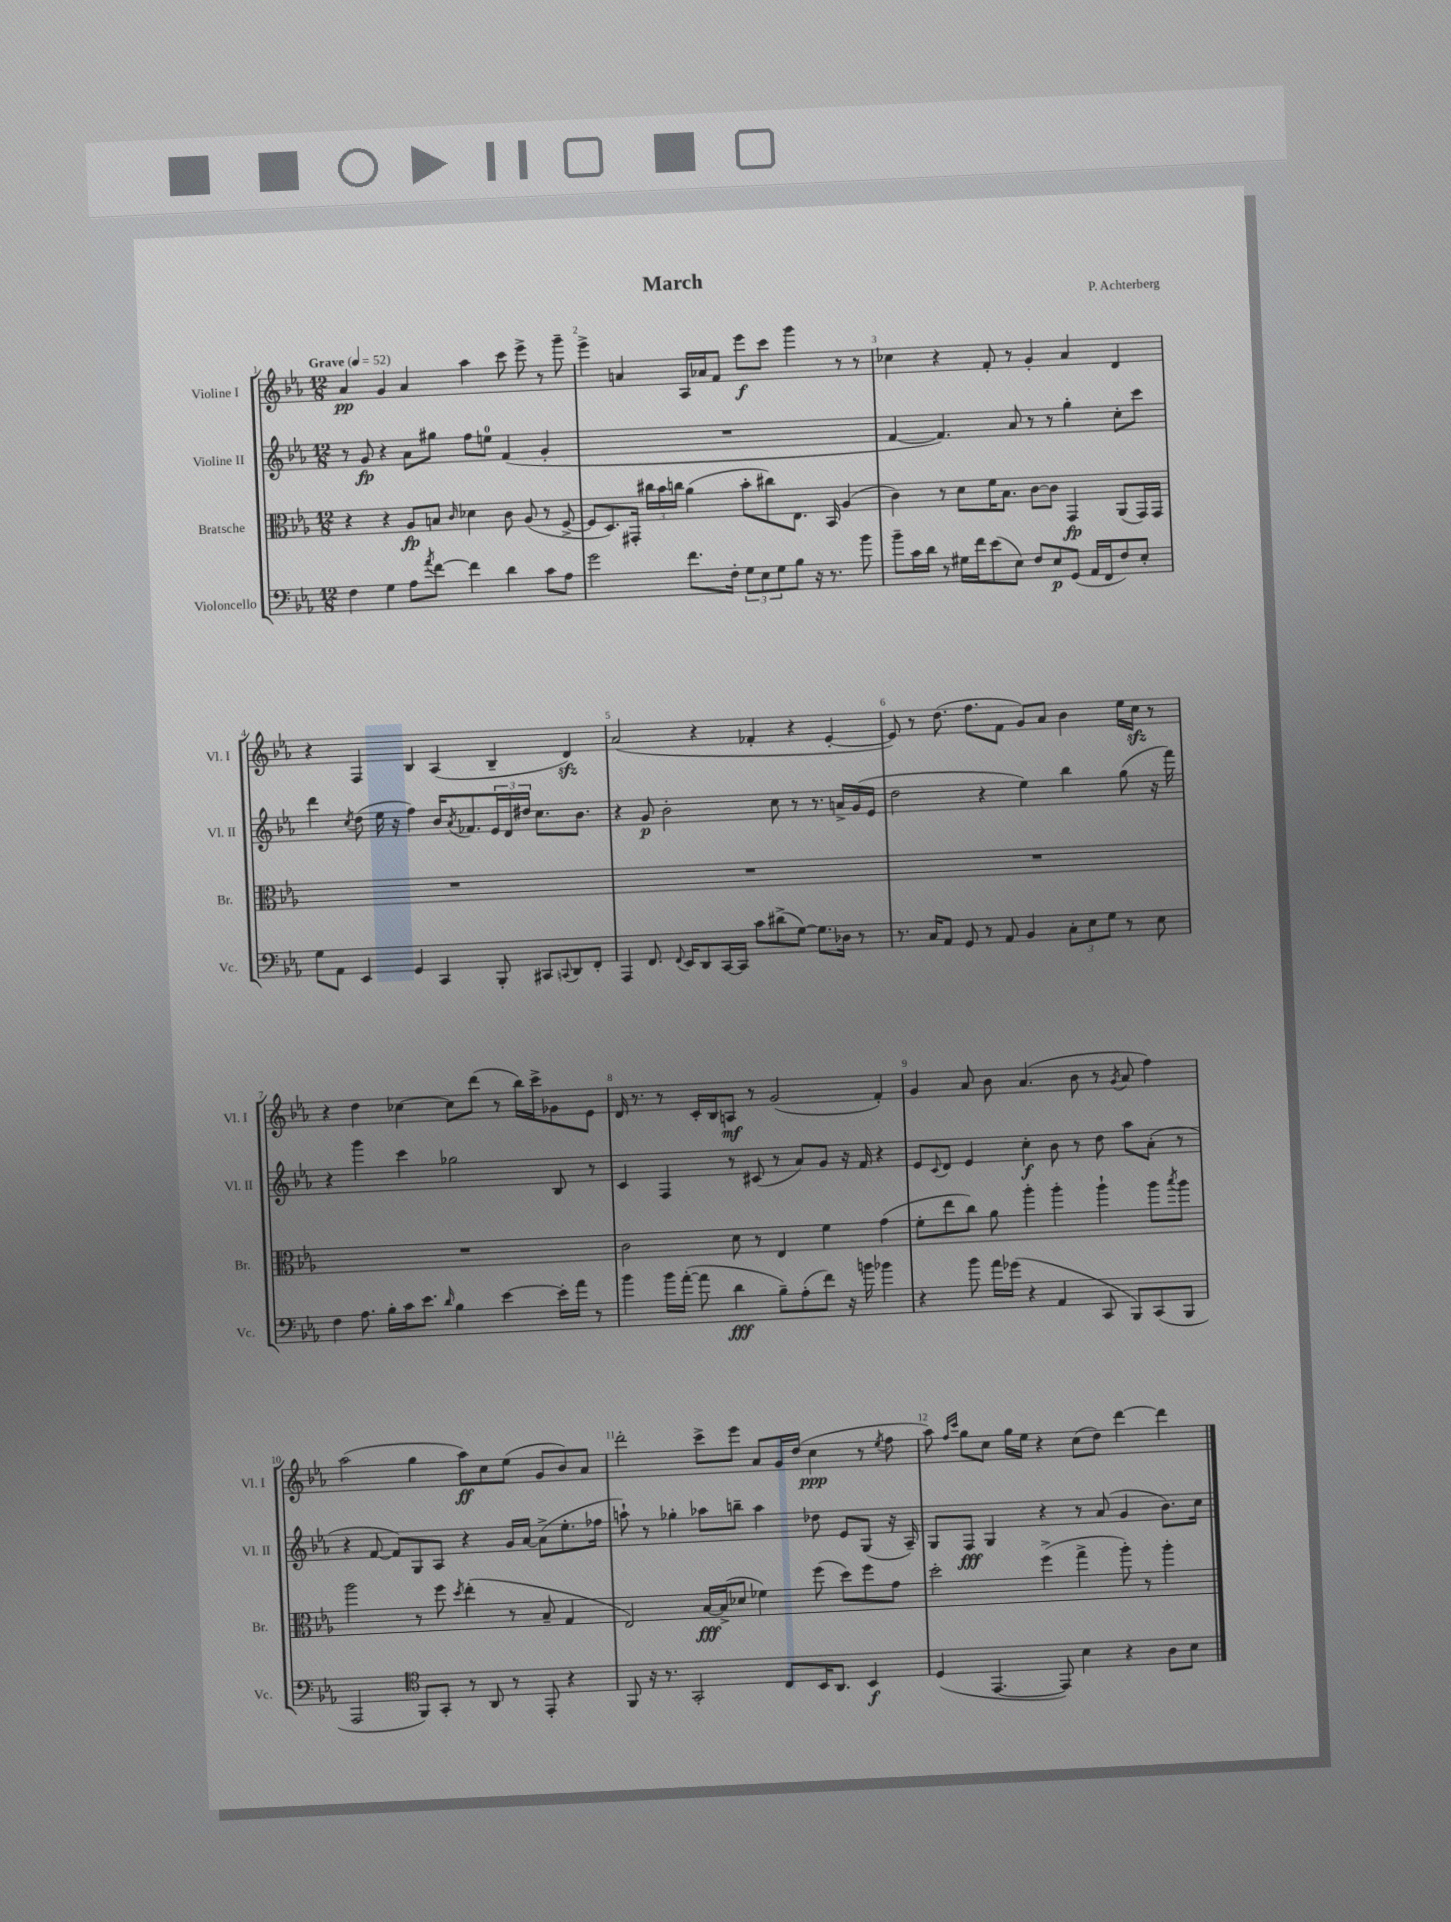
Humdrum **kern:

**kern	**kern	**kern	**kern
*staff4	*staff3	*staff2	*staff1
*clefF4	*clefC3	*clefG2	*clefG2
*k[b-e-a-]	*k[b-e-a-]	*k[b-e-a-]	*k[b-e-a-]
*M12/8	*M12/8	*M12/8	*M12/8
*MM52	*MM52	*MM52	*MM52
4F	4r	8r	4a-
.	.	8g	.
4G	4r	4r	4g
8A-	8A-	8a-	4a-
8qa-	.	.	.
[8f	8B	8gg#	.
.	16qqc	.	.
4f]	4d-	8ff	4aa-
.	.	8ee	.
4d	8c	(4f	8ccc
.	(8A-	.	8eee-^
8c	8r	4g'	8r
8A-	[8F^	.	8ggg~
=	=	=	=
2g	8F]	1.r	4eee-^
.	8.D)	.	.
.	.	.	4a
.	16GG#'	.	.
.	24cc#	.	.
.	24b-	.	.
.	24cc	.	.
8.f	(4a-	.	16A-
.	.	.	16a-
.	.	.	8f
16F'	.	.	.
12G	8b-'	.	8eee-
12E-	.	.	.
.	8cc#)	.	8ccc
12G	.	.	.
8B-	8.E-	.	4ggg
16r	.	.	.
8.r	16BB-	.	.
.	(4A-	.	8r
8b-	.	.	8r
=	=	=	=
8b-~	4c)	[4f	4cc-
16c	.	.	.
16d	.	.	.
8r	8r	4.f])	4r
16G#	8d	.	.
16f	.	.	.
(8e-	16f	.	8f'
.	8.B-	.	.
8E-)	.	8a-	8r
8F	[8c	8r	4g'
8E-	8c]	8r	.
(8GG	4GG	4gg'	4a-
16AA-	.	.	.
16FF	.	.	.
8F)	(8AA-	8cc'	4d
8E-'	16GG)	8ccc	.
.	16GG	.	.
=	=	=	=
8G	1.r	4ddd	4r
8AA-	.	.	.
.	.	8qcc	.
4EE-	.	(8dd	4F
.	.	16ee-	.
.	.	16r	.
4GG	.	4ff)	4B-
4CC	.	16b-	(4A-
.	.	8qa-	.
.	.	8.f-	.
8BBB-'	.	24e-	4B-~
.	.	24d	.
.	.	24dd#	.
8CC#	.	8.cc	.
8qqCC	.	.	.
8DD	.	.	4d)
.	.	8.b-	.
8FF'	.	.	.
=	=	=	=
4AAA-	1.r	4r	(2a-
8.FF	.	8g	.
.	.	2b-'	.
8qqFF	.	.	.
16EE-	.	.	.
8DD	.	.	4r
[16CC	.	.	.
16CC]	.	.	.
8c	.	.	4f-'
(8d#^	.	8cc	.
[8G)	.	8r	4r
8.G]	.	8.r	.
.	.	.	[4e-'
16D-	.	16a^	.
8r	.	(16g	.
.	.	16e-	.
=	=	=	=
8.r	1.r	2dd	8e-])
.	.	.	8r
16C	.	.	.
8AA-	.	.	(8.dd
8GG	.	.	.
.	.	.	8.ff
8r	.	4r	.
8AA-	.	.	8f
4BB-	.	4ee-)	8g)
.	.	.	8a-
12C'	.	4bb-	4b-
12E-	.	.	.
12G	.	.	.
8r	.	(8gg	16ee-
.	.	.	16cc
8E-	.	16r	8r
.	.	16fff)	.
=	=	=	=
4F	1.r	4r	4r
8.A-	.	4ggg	4dd
16B-'	.	.	.
16c	.	4ccc	[4cc-
8.e-	.	.	.
16qqd	.	.	.
4B-	.	2gg-	8cc-]
.	.	.	(8ddd
[4e-	.	.	8r
.	.	.	16bb-)
.	.	.	16ccc^
16e-']	.	8B-	8g-
16a-	.	.	.
8r	.	8r	8e-
=	=	=	=
4b-	2c	4c	16d
.	.	.	8.r
16b-	.	4F	8r
([16a-'	.	.	.
8a-]	.	.	16c'
.	.	.	16B-
4d	8d	8r	8A
.	8r	(8c#	8r
8B-~)	4E-	8r	(2g
(8A-'	.	8a-)	.
8f)	4f	8g	.
16r	.	16r	.
16b	.	16f	.
4b-	(4g	4r	4f')
=	=	=	=
4r	8f'	8e-	4g
.	.	8qqc	.
.	8ee-	8d	.
8b-	8cc)	4e-	8a-
16a-	8a-	.	8b-
(16g-	.	.	.
4r	4aa-'	4cc'	(4.a-
4AA-	4aa-'	8b-	.
.	.	8r	8b-
8CC	4aa-`	8dd	8r
.	.	.	8qg
8BBB-)	.	8aa-	8a-
(8CC	8aa-	(8a-'	4ff)
.	8qbb-	.	.
8BBB-	8aa-	8r	.
=	=	=	=
2AAA-	2aa-	4r	(2aa-
.	.	[8f	.
.	.	8f])	.
*clefC4	*	*	*
8FF)	8r	8G	4gg
8GG'	8ff	8A-	.
.	8qdd	.	.
8r	(4ee-'	4r	8aa-)
8AA-	.	.	8cc
8r	8r	16g	(8ee-
.	.	[16a-	.
8EE-'	8B-~	(8a-^]	8g
4r	4G	8.ee-'	8b-)
.	.	.	8a-
.	.	16ff-	.
=	=	=	=
8FF	2E-)	8aa`)	2ddd'
16r	.	8r	.
8.r	.	.	.
.	.	4gg-'	.
2GG'	.	.	.
.	[16B-	8aa-	8ccc^
.	(16B-^]	.	.
.	8d-	8bb~	8eee-
.	4f-)	4aa-	8a-
8C	.	.	16g
.	.	.	(16dd
16BB-	(8ff	8dd-	4cc
8.AA-	.	.	.
.	8dd)	8e-	.
4BB-	8ff	(8G	8r
.	.	.	8qee-
.	8g	16r	8ff
.	.	16A-~)	.
=	=	=	=
(4D	2dd'	8G	8aa-)
.	.	.	16qqff
.	.	.	16qqccc
.	.	8F	8gg
[4.EE-	.	4G	8cc
.	.	.	16gg
.	.	.	16ee-
.	(4ff^	4r	4r
8EE-])	.	.	.
4B-	4gg^	8r	(8cc
.	.	(8a-	8dd)
4r	8aa-')	4g	[4ddd
.	8r	.	.
8A-	4aa-'	8.b-)	4ddd]
8B-	.	.	.
.	.	16cc	.
==	==	==	==
*-	*-	*-	*-
